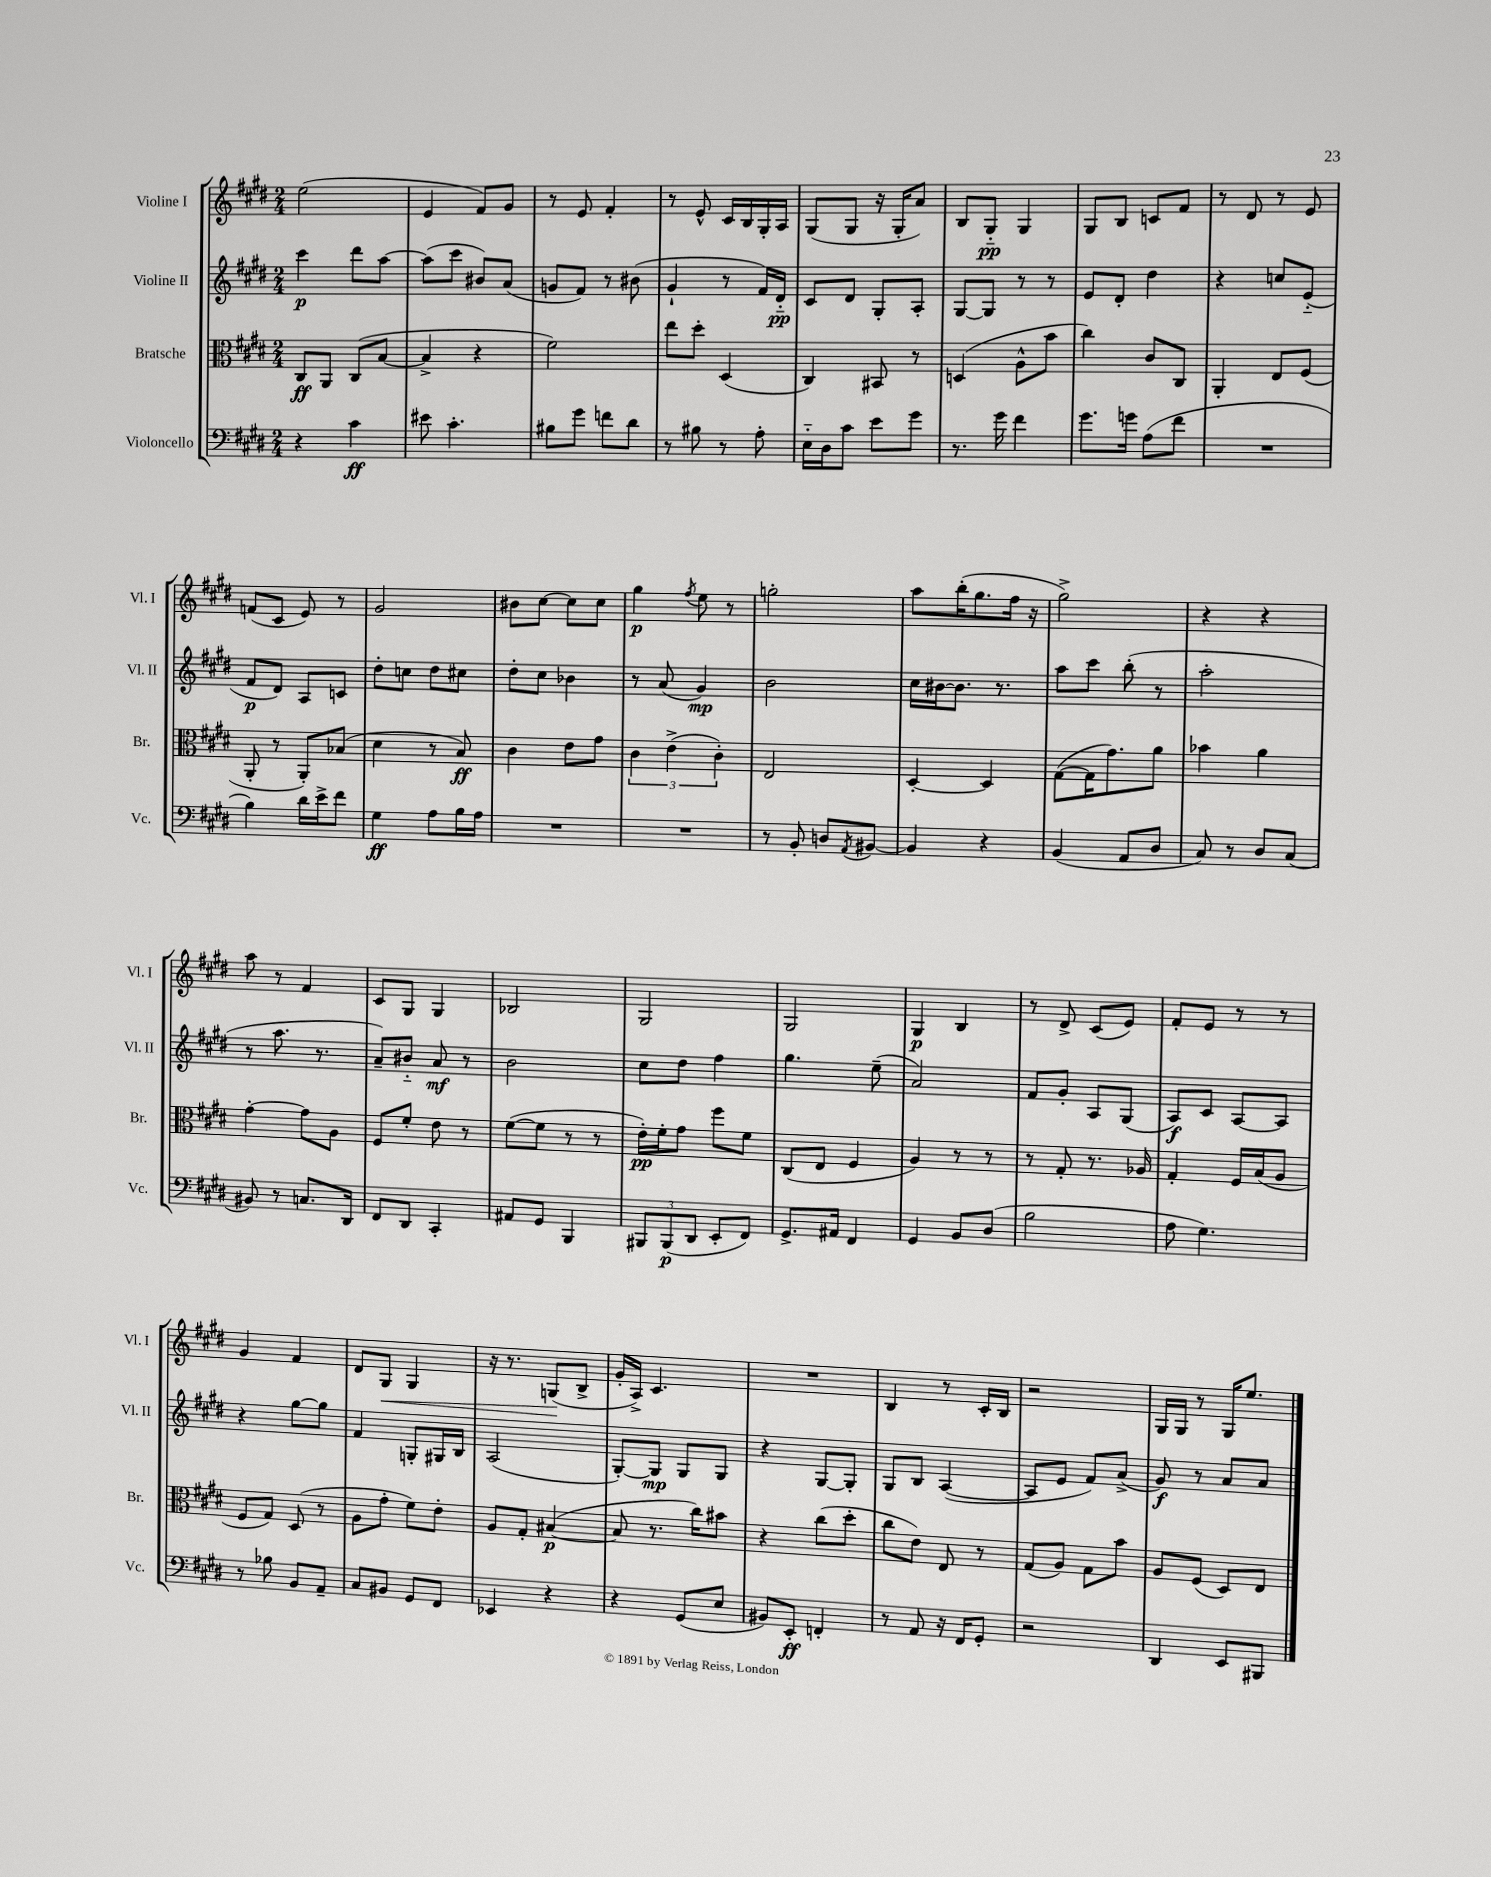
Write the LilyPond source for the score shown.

<<
\new StaffGroup <<
\new Staff = "s0" \with { instrumentName = "Violine I" shortInstrumentName = "Vl. I" } {
    \clef treble \key e \major \numericTimeSignature \time 2/4
    e''2( |
    e'4 fis'8) gis'8 |
    r8 e'8 fis'4-. |
    r8 e'8-^ cis'16 b16 gis16-. a16 |
    gis8( gis8 r16 gis16-. a'8) |
    b8 gis8-_\pp gis4 |
    gis8 b8 c'8 fis'8 |
    r8 dis'8 r8 e'8 |
    f'8( cis'8 e'8) r8 |
    gis'2 |
    bis'8 cis''8~ cis''8 cis''8 |
    gis''4\p \acciaccatura { fis''8 } e''8 r8 |
    g''2-. |
    a''8 b''16-.( gis''8. fis''16 r16 |
    gis''2->) |
    r4 r4 |
    a''8 r8 fis'4 |
    cis'8 gis8 gis4 |
    bes2 |
    gis2 |
    gis2 |
    gis4\p b4 |
    r8 dis'8-> cis'8( e'8) |
    fis'8-. e'8 r8 r8 |
    gis'4 fis'4 |
    dis'8 gis8\< gis4 |
    r16 r8. g8\!( b8-> |
    gis'16-. a16->) cis'4. |
    R2 |
    b4 r8 cis'16-. b16 |
    r2 |
    gis16 gis16 r8 gis16 e''8. \bar "|." |
}
\new Staff = "s1" \with { instrumentName = "Violine II" shortInstrumentName = "Vl. II" } {
    \clef treble \key e \major \numericTimeSignature \time 2/4
    cis'''4\p dis'''8 a''8~ |
    a''8( cis'''8 bis'8) a'8( |
    g'8 fis'8) r8 bis'8( |
    gis'4-! r8 fis'16) dis'16-_\pp |
    cis'8 dis'8 gis8-. a8-. |
    gis8~ gis8 r8 r8 |
    e'8 dis'8-. dis''4 |
    r4 c''8 e'8-_( |
    fis'8\p dis'8) a8 c'8 |
    dis''8-. c''8 dis''8 cis''8 |
    dis''8-. cis''8 bes'4 |
    r8 a'8( gis'4\mp) |
    b'2 |
    cis''16 bis'16~ bis'8. r8. |
    a''8 cis'''8 b''8-.( r8 |
    a''2-. |
    r8 a''8. r8. |
    a'8--) bis'8-_ a'8\mf r8 |
    b'2 |
    cis''8 dis''8 fis''4 |
    gis''4. e''8--( |
    a'2) |
    fis'8 gis'8-. a8 gis8( |
    a8\f) cis'8 a8~ a8 |
    r4 gis''8~ gis''8 |
    fis'4 g8-. gis16 b16 |
    a2( |
    gis8~-.) gis8\mp gis8 gis8 |
    r4 gis8~ gis8-. |
    gis8 b8 a4~( |
    a8 e'8 fis'8) a'8->( |
    gis'8\f) r8 a'8 a'8 \bar "|." |
}
\new Staff = "s2" \with { instrumentName = "Bratsche" shortInstrumentName = "Br." } {
    \clef alto \key e \major \numericTimeSignature \time 2/4
    cis8\ff a,8 cis8( b8~ |
    b4-> r4 |
    fis'2) |
    e''8 dis''8-. dis4( |
    cis4) bis,8 r8 |
    d4( a8-^ b'8 |
    cis''4) cis'8 cis8 |
    a,4-. e8 fis8( |
    a,8-. r8 a,8-.) bes8( |
    dis'4 r8 b8\ff) |
    cis'4 e'8 gis'8 |
    \tuplet 3/2 { cis'4 e'4->( cis'4-.) } |
    e2 |
    dis4~-. dis4 |
    gis8~( gis16 gis'8.) a'8 |
    bes'4 a'4 |
    gis'4~-. gis'8 a8 |
    fis8 fis'8-. e'8 r8 |
    fis'8~( fis'8 r8 r8 |
    e'16-.\pp) fis'16-. gis'8 fis''8 fis'8 |
    cis8( e8 fis4 |
    a4) r8 r8 |
    r8 gis8-. r8. aes16 |
    gis4-. fis16 b16( a8 |
    fis8 gis8) dis8( r8 |
    a8 gis'8-. fis'8) e'8-. |
    a8 gis8-. bis4~\p( |
    bis8 r8. cis''16) bis'8 |
    r4 cis''8( dis''8-. |
    cis''8 e'8) e8 r8 |
    gis8( a8) gis8 b'8 |
    a8 fis8( dis8) e8 \bar "|." |
}
\new Staff = "s3" \with { instrumentName = "Violoncello" shortInstrumentName = "Vc." } {
    \clef bass \key e \major \numericTimeSignature \time 2/4
    r4 cis'4\ff |
    eis'8 cis'4.-. |
    bis8 gis'8 f'8 dis'8 |
    r8 bis8 r8 a8-. |
    e16-_ dis16 cis'8 e'8 gis'8 |
    r8. gis'16 fis'4 |
    gis'8. g'16 a8( fis'8 |
    R2 |
    b4) dis'16 e'16-> fis'8 |
    gis4\ff a8 b16 a16 |
    R2 |
    R2 |
    r8 b,8-. d8 \acciaccatura { a,8 } bis,8~ |
    bis,4 r4 |
    b,4( a,8 dis8 |
    cis8) r8 dis8 cis8( |
    bis,8) r8 c8. dis,16 |
    fis,8 dis,8 cis,4-. |
    ais,8 gis,8 b,,4 |
    \tuplet 3/2 { bis,,8 bis,,8\p( dis,8 } e,8-. fis,8) |
    gis,8.-> ais,16 fis,4 |
    gis,4 b,8 dis8( |
    b2 |
    a8 gis4.) |
    r8 bes8 b,8 a,8-- |
    cis8 bis,8 gis,8 fis,8 |
    ees,4 r4 |
    r4 gis,8( e8 |
    bis,8) e,8-.\ff f,4-. |
    r8 a,8 r16 fis,16 gis,8-. |
    r2 |
    dis,4 e,8 bis,,8 \bar "|." |
}
>>
>>
\layout { \context { \Score \remove "Bar_number_engraver" } }
